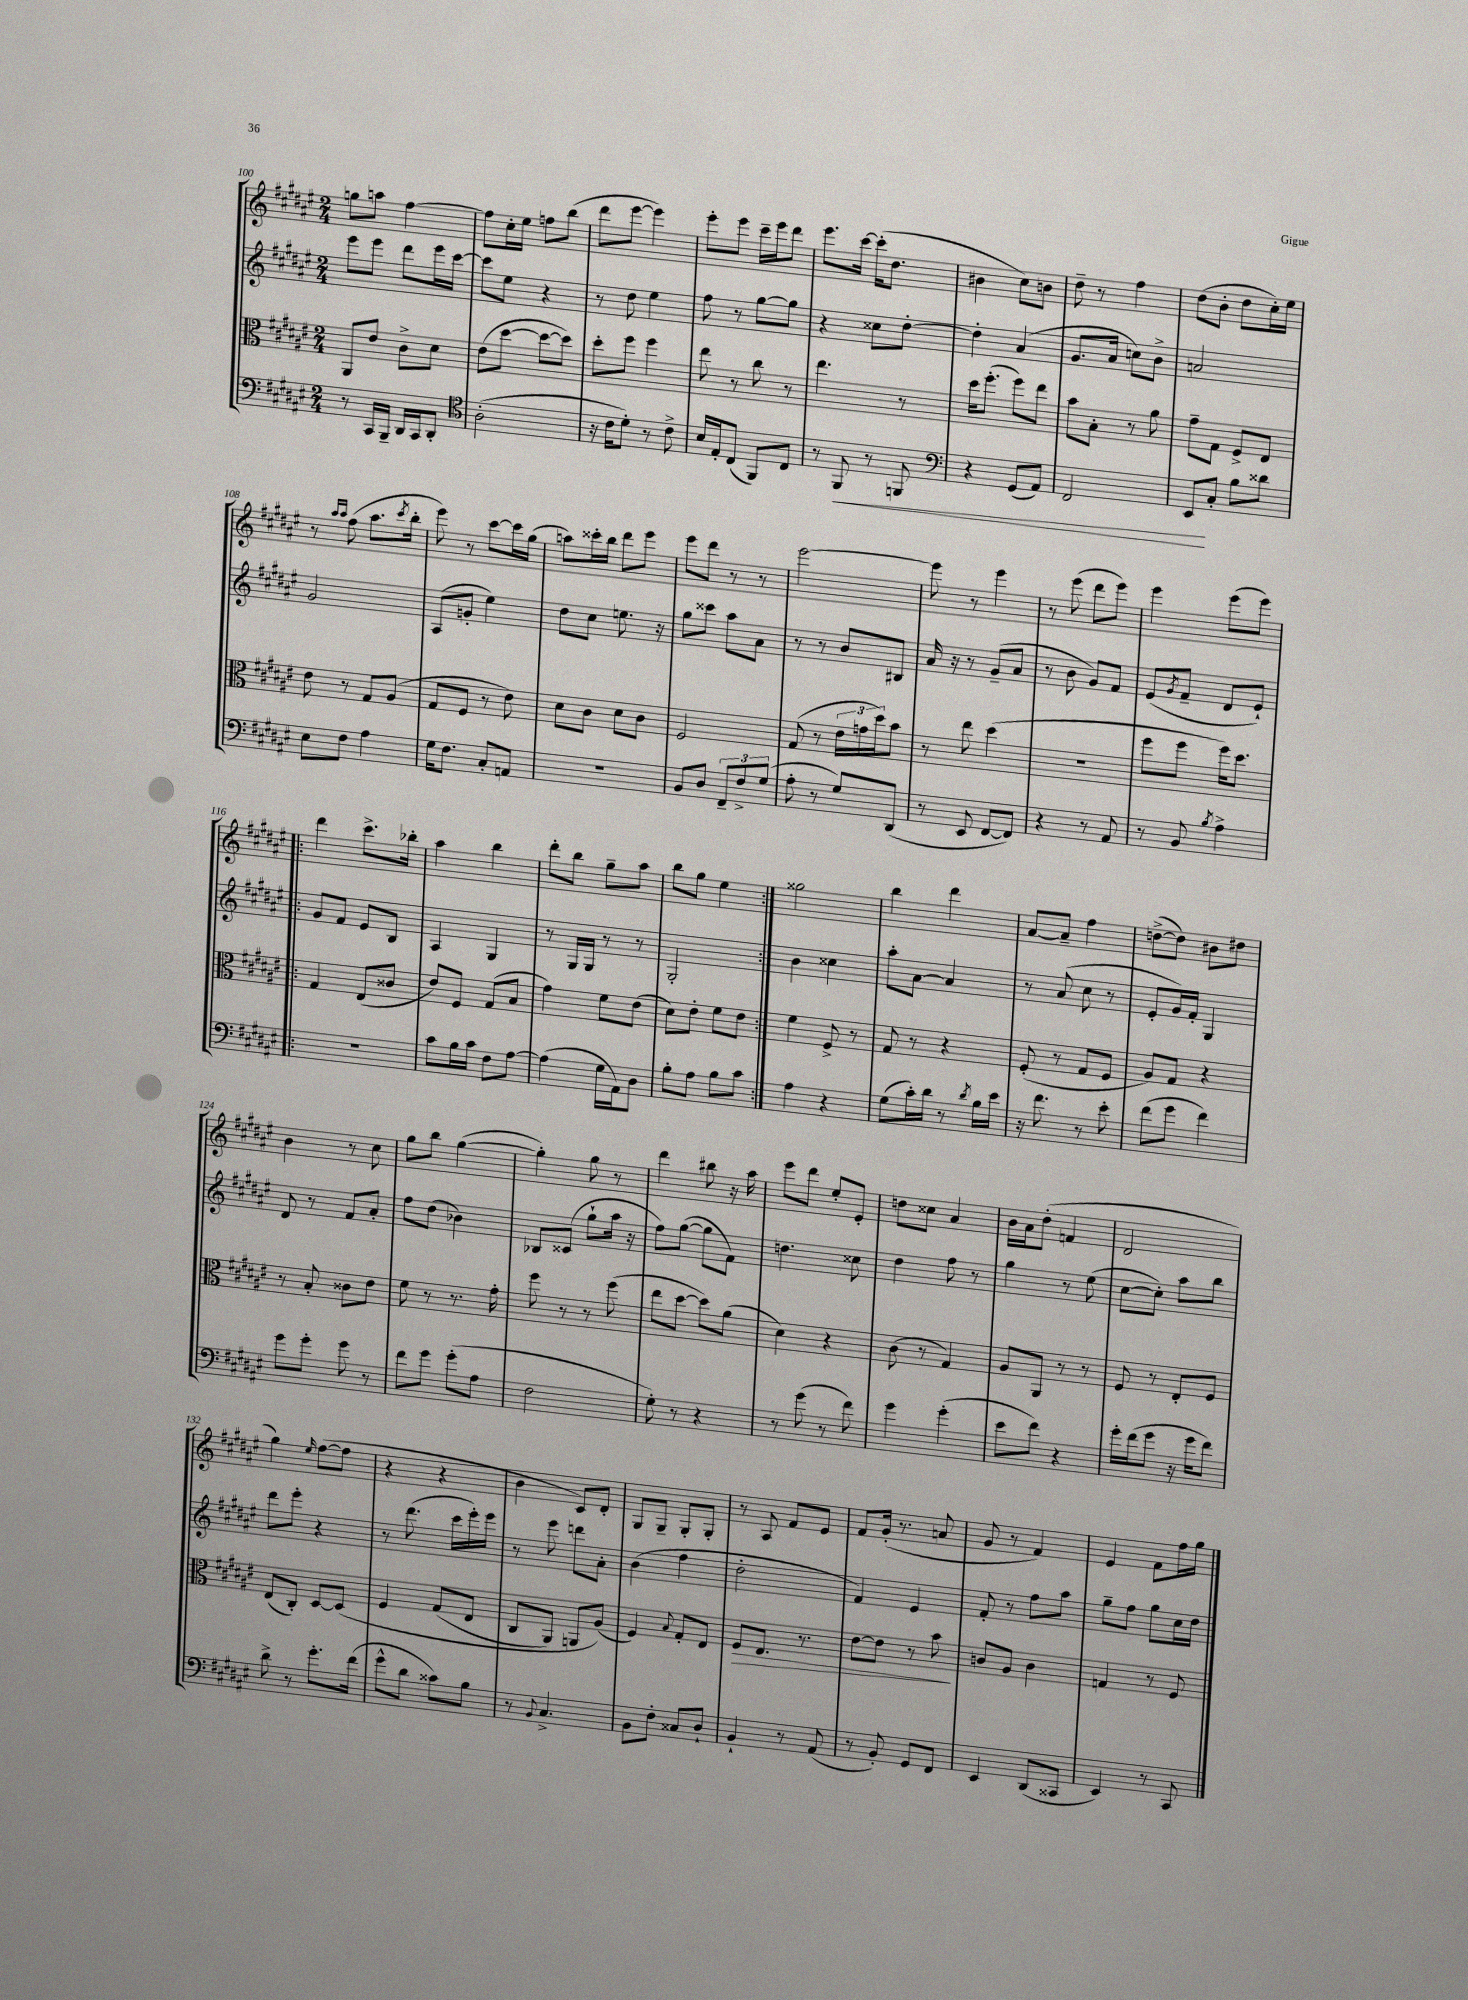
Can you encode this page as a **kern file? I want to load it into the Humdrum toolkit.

**kern	**kern	**kern	**kern
*staff4	*staff3	*staff2	*staff1
*clefF4	*clefC3	*clefG2	*clefG2
*k[f#c#g#d#a#e#]	*k[f#c#g#d#a#e#]	*k[f#c#g#d#a#e#]	*k[f#c#g#d#a#e#]
*M2/4	*M2/4	*M2/4	*M2/4
8r	8AA#	8eee#	8gg
16CC#	8e#	8eee#	8aa
16BBB~	.	.	.
16DD#	8c#^	8ddd#	[4ff#
16CC#	.	.	.
8DD#'	8d#	16eee#	.
.	.	[16ccc#	.
=	=	=	=
*clefC4	*	*	*
(2A#'	(8e#	8ccc#]	8ff#]
.	[8dd#	8ee#	16cc#'
.	.	.	16ee#
.	8dd#_	4r	8ff
.	8dd#])	.	(8bb
=	=	=	=
16r	8dd#'	8r	8ddd#
16c#	.	.	.
8d#')	8ff#	8dd#	[8eee#
8r	4ff#	4ee#	4eee#])
8c#^	.	.	.
=	=	=	=
16B	8ee#	8ff#	8eee#'
16E#'	.	.	.
(8C#	8r	8r	8eee#
8FF#)	8cc#	[8gg#	16ccc#~
.	.	.	16eee#
8C#	8r	8gg#]	8ddd#
=	=	=	=
8r	4.ee#	4r	8.eee#
8FF#	.	.	.
.	.	.	[16ccc#
8r	.	8cc##	(16ccc#']
.	.	.	8.dd#
8FF	8r	[8dd#'	.
=	=	=	=
*clefF4	*	*	*
4r	16dd#	4dd#']	4b#
.	(8.ff#'	.	.
(8GG#	8ff#)	(4a#	8cc#)
8AA#)	8ee#	.	8b
=	=	=	=
2FF#	8b	8.g#	8dd#~
.	8B'	.	8r
.	.	16a#	.
.	8r	8cc)	4ff#
.	8a#	8b^	.
=	=	=	=
8EE#	8g#~	2a	(8dd#
8C#'	8G#	.	8b'
8B	8F#^	.	8dd#
8d##	8E#	.	16cc#')
.	.	.	16ee#
=	=	=	=
8E#	8e#	2g#	8r
.	.	.	16qqaa#
.	.	.	16qqaa#
8F#	8r	.	(8ff#
4A#	8G#	.	8.aa#
.	(8A#	.	.
.	.	.	8qccc#
.	.	.	16bb'
=	=	=	=
16G#	8G#	(8A#	8eee#)
8.F#	.	.	.
.	8F#	8g'	8r
8C#'	8r	4ee#)	[8ccc#
8AA	8e#)	.	16ccc#]
.	.	.	(16gg#
=	=	=	=
2r	8d#	8dd#	8aa)
.	8c#	8cc#	16ccc##'
.	.	.	16bb
.	8d#	8.ee	8ddd#
.	8c#	.	8eee#
.	.	16r	.
=	=	=	=
8BB	2F#	8gg#	8eee#
8D#	.	8ccc##	8ddd#
12FF#~	.	8aa#	8r
12F#^	.	.	.
.	.	8a#	8r
(12G#	.	.	.
=	=	=	=
8A#'	(8G#	8r	[2eee#
8r	8r	8r	.
8G#)	24e#	8b	.
.	24g	.	.
.	24dd#)	.	.
(8DD#	8b	8B#	.
=	=	=	=
8r	8r	16a#	8eee#]
.	.	16r	.
8EE#	8ee#	8r	8r
[8FF#	(4dd#	(8g#~	4eee#
8FF#])	.	8a#	.
=	=	=	=
4r	2r	8r	8r
.	.	8b	(8eee#
8r	.	8g#)	8ddd#
8AA#	.	8f#	8eee#)
=	=	=	=
8r	8ff#	(8e#	4eee#
.	.	8qg#	.
8BB	8ff#	8f#~	.
8qB	.	.	.
4A#^	16ff#)	8d#	(8eee#
.	8.dd#	.	.
.	.	8e#`)	8eee#)
=!|:	=!|:	=!|:	=!|:
2r	4G#	8g#	4ddd#
.	.	8f#	.
.	(8E#	8e#	8.ccc#^
.	8c##	8B	.
.	.	.	16bb-'
=	=	=	=
8c#	8e#)	4A#	4aa#
16B	8F#	.	.
16c#	.	.	.
8F#	(8G#	4G#	4bb
[8A#	8B	.	.
=	=	=	=
(4A#]	4g#)	8r	8ddd#'
.	.	16G#	8bb
.	.	16G#	.
16G#	8f#	8r	8gg#~
16AA#)	.	.	.
8D#	(8e#	8r	8aa#
=	=	=	=
8B'	8d#)	2G#'	8bb
8A#	8e#'	.	8gg#
8B	8f#	.	4ee#
8c#	8e#	.	.
=:|!	=:|!	=:|!	=:|!
4A#	4f#	4b	2gg##
4r	8F#^	4cc##	.
.	8r	.	.
=	=	=	=
(8G#	8G#	8aa#'	4bb
16c#')	8r	[8a#	.
16d#	.	.	.
8r	4r	4a#]	4ddd#
8qd#	.	.	.
16B	.	.	.
16e#	.	.	.
=	=	=	=
16r	(8F#'	8r	[8a#
8.f#	.	.	.
.	8r	(8a#	8a#~]
8r	8G#	8cc#	4ff#
8e#'	8F#	8r	.
=	=	=	=
(8f#	8A#)	8e#'	([8dd^
8g#	8G#	16g#)	8dd])
.	.	16f#'	.
4f#)	4r	4G#	8b#
.	.	.	8dd#
=	=	=	=
8g#	8r	8d#	4b
8g#'	8B'	8r	.
8g#	8c##	8f#	8r
8r	8e#	8a#'	8cc#
=	=	=	=
8f#	8f#	8ff#	8gg#
8g#	8r	(8dd#	8bb
(8g#'	8.r	4b-)	([4gg#
8A#	.	.	.
.	16g#'	.	.
=	=	=	=
2F#	8ff#	8B-	4gg#'])
.	8r	(8c##	.
.	8r	8gg#`	8gg#
.	(8ff#	16aa#	8r
.	.	16r	.
=	=	=	=
8G#')	8ee#	8ff#)	4ddd#
8r	[8dd#	([8gg#	.
4r	8dd#])	8gg#]	8bb#
.	(8a#	8f#)	16r
.	.	.	16aa#
=	=	=	=
8r	4d#)	4.dd	8eee#
(8g#	.	.	8ddd#
8r	4r	.	8ee#'
8f#)	.	8cc##	8e#'
=	=	=	=
4g#	(8c#	4dd#	8dd
.	8r	.	8cc##
(4g#'	4G#)	8ff#	4a#
.	.	8r	.
=	=	=	=
8e#	8A#	4gg#	16b
.	.	.	16a#
8f#)	8AA#	.	(8dd#'
4r	8r	8r	4f
.	8r	(8ee#	.
=	=	=	=
16g#'	8F#	[8cc#	2d#
(16f#	.	.	.
8g#	8r	8cc#'])	.
16r	8E#'	8aa#	.
16g#	.	.	.
8f#)	8F#	8bb	.
=	=	=	=
8d#^	(8E#	8ddd#	4gg#)
8r	8C#')	8eee#'	.
.	.	.	16qqee#
8.g#'	[8D#	4r	([8ff#
.	&(8D#]	.	8ff#]
(16f#	.	.	.
=	=	=	=
8g#^^	4F#	8r	4r
8d#	.	(8.ddd#	.
8c##)	(8G#	.	4r
.	.	16ccc#	.
8B	8E#	16eee#')	.
.	.	16eee#	.
=	=	=	=
8r	8C#	8r	4b
8qqBB	.	.	.
4.C#^	8AA#)	8eee#	.
.	8AA	8ddd	8c#)
.	(8A#&)	8a#'	8d#'
=	=	=	=
8BB	4F#)	(4b	8G#
8F#'	.	.	8G#~
.	8qqB	.	.
8C##	8G#'	4ff#	8G#'
8D#`	8E#	.	8G#'
=	=	=	=
4BB`	8F#	2dd#'	8r
.	8.E#	.	8A#
8r	.	.	8f#
.	8.r	.	.
(8AA#	.	.	8e#
=	=	=	=
8r	[8e#	4f#)	8f#
8BB')	8e#]	.	(16g#'
.	.	.	8.r
8GG#	8r	4e#	.
8FF#	8b	.	8a
=	=	=	=
4EE#	8c	8f#'	8g#
.	8A#	8r	8r
(8DD#	4c	8ff#	4f#)
8CC##	.	8aa#	.
=	=	=	=
4EE#)	4G	8gg#~	4e#
.	.	8ff#	.
8r	8r	8gg#	8f#
8CC#	8F#	16cc#	16ff#
.	.	16dd#	16gg#
==	==	==	==
*-	*-	*-	*-
